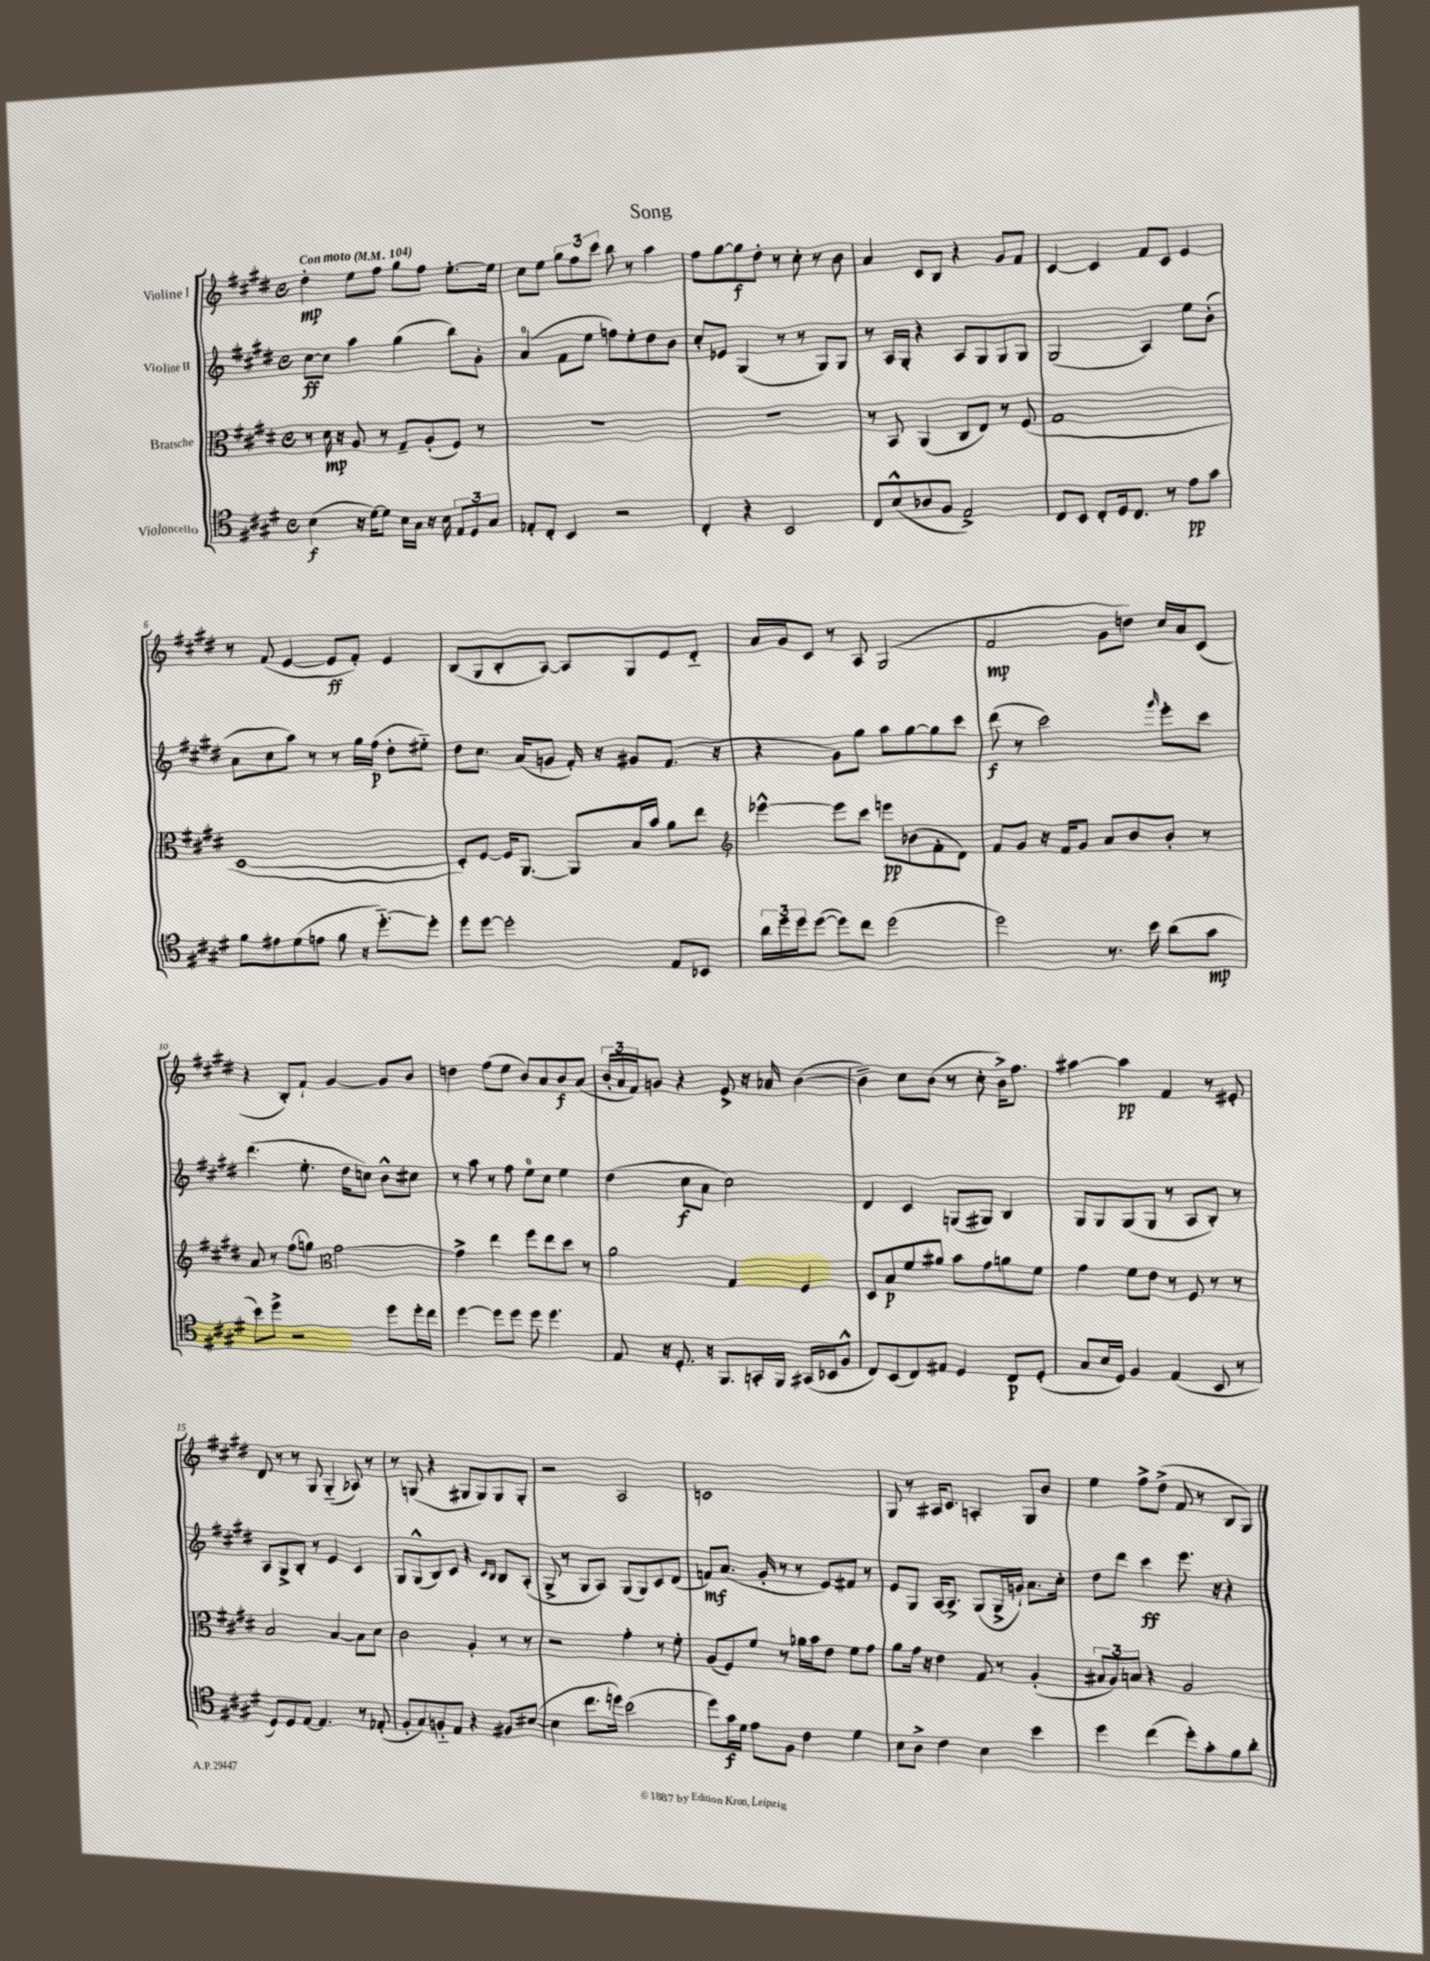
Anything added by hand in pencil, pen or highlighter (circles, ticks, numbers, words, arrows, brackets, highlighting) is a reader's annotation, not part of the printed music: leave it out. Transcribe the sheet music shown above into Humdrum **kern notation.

**kern	**kern	**kern	**kern
*staff4	*staff3	*staff2	*staff1
*clefC4	*clefC3	*clefG2	*clefG2
*k[f#c#g#d#]	*k[f#c#g#d#]	*k[f#c#g#d#]	*k[f#c#g#d#]
*M4/4	*M4/4	*M4/4	*M4/4
*met(c)	*met(c)	*met(c)	*met(c)
*MM104	*MM104	*MM104	*MM104
(4B\	8r	[8cc#\L	4dd#'\
.	16d#\	8cc#\]J	.
.	16r	.	.
16r	8A/	4aa\	8ee\L
[16d#\LK)	.	.	.
8d#\]J	8r	.	8ff#\J
16B\LL	8G#~/L	(4gg#\	8gg#\L
16G#\JJ	.	.	.
16r	(8A'/	.	8ff#\J
16B\	.	.	.
12E/L	8F#/J)	8bb\L)	[8.ee'\L
12D#/	.	.	.
.	8r	8g#'\J	.
12G#/J	.	.	.
.	.	.	16ee\]Jk
=	=	=	=
8E-'/L	1r	(4a/	8cc#\L
8C#'/J	.	.	8ee\J
4BB/	.	8f#\L	12gg#\L
.	.	.	12ff#\
.	.	8ee\J	.
.	.	.	12ccc#\J
2r	.	8ff\L)	8bb\
.	.	8ee'\	8r
.	.	8dd#\	4aa\
.	.	8b\J	.
=	=	=	=
4C#'/	1r	8cc#'/L	8ff#\L
.	.	8e-/J	[8gg#\
4r	.	(4G#/	8gg#\]
.	.	.	8dd#'\J
2BB/	.	8r	8r
.	.	8r	8cc#'\
.	.	8G#/L)	8r
.	.	8G#/J	8b\
=	=	=	=
8C#/L	8r	8r	4a/
(8B^^/	8BB/	16A/LL	.
.	.	16G#'/JJ	.
8A-/	(4AA/	4r	8c#/L
8F#/J	.	.	8B/J
2E^/)	8C#/L	8A/L	4r
.	8E/J)	8G#/	.
.	8r	8G#/	8g#/L
.	(8F#/	8G#/J	8f#/J
=	=	=	=
8C#/L	1G#	(2G#/	[4c#/
8BB/J	.	.	.
8C#'/L	.	.	4c#/]
16D#/k	.	.	.
8.C#/J	.	.	.
.	.	4A/)	8f#/L
8r	.	.	8c#/J
8e\L	.	8ee\L	4e/
8g#\J	.	(8b'\J	.
=	=	=	=
8f#\L	[1D#	8a\L	8r
8e#\	.	8cc#\	(8f#/
(8d#\	.	8aa\J)	[4e/
8e\J	.	8r	.
8f#\	.	8r	8e/]L
16r	.	16gg#\LL	8f#'/J)
[8.dd#'~\L)	.	(16ff#\JJ	.
.	.	8dd#'\L	4e/
8dd#'\]J	.	8ee#'~\J)	.
=	=	=	=
8dd#\L	8D#'/]L)	8dd#\L	(8B/L
[8dd#\J	[8F#/J	8.cc#\J	8G#/
2dd#'\]	16F#/]LK	.	8B'/
.	[8.AA/J	(16a/LK	.
.	.	8g/J	[8A/J)
.	8AA/]L	16f#'/)	8A/]L
.	.	16r	.
.	16B/L	8g#/L	8G#/
.	16b/JJ	.	.
8E/L	8a\L	(8.f#/J	8e/
8BB-/J	8ee\J	.	8d#'~/J
.	.	16r	.
=	=	=	=
*	*clefG2	*	*
24a\LL	[4eee-^^\	4r	16a/LL
24dd#\	.	.	.
.	.	.	16g#/J
24dd#\J	.	.	.
([8dd#\J	.	.	8c#/J
8dd#\]L)	8eee-\]L	8g#\L)	8r
8cc#\J	8ccc#\J	8gg#\J	8A/
(2dd#\	8eee\L	8aa\L	(2G#/
.	(8b-\	[8gg#\	.
.	8f#'\	8gg#\]	.
.	8d#\J)	8ccc#\J	.
=	=	=	=
2dd#\)	8f#/L	(8ddd#\	2f#/
.	8g#/J	8r	.
.	16r	2ccc#\)	.
.	16f#/LK	.	.
.	8g#/J	.	.
8.r	8a/L	.	8g#\L
.	8b/	.	8dd\J)
16b\	.	.	.
.	.	16qqggg#/	.
(8a\L	8b'/J	8eee'\L	16cc#/LL
.	.	.	16a/J
8g#\J	8r	8ccc#\J	(8c#/J
=	=	=	=
8b\L)	8a/	(4.ddd#\	4r
8dd#^\J	8r	.	.
2r	(8ff#\L	.	8B'/L)
.	8gg\J)	8.ee'\	8f#`/J
*	*clefC3	*	*
.	[2g#\	.	[4g#/
.	.	16dd#\LK	.
.	.	8cc\J)	.
8dd#\L	.	8b^^\L	8g#/]L
16dd#'\L	.	8cc#\J	8b/J
16cc#\JJ	.	.	.
=	=	=	=
[4dd#\	4g#^\]	8r	4dd\
.	.	8aa\	.
8dd#\]L	4ee\	8r	(8ff#\L
8dd#\J	.	8ff#\	8ee\J
8dd#\	8ff#\L	8ee\L	8b/L)
4.dd#\	8ee\	8cc#\J	8a/
.	8dd#\J	4ee\	8b/
.	8r	.	(8a/J
=	=	=	=
8E/	2a\	(4dd#\	24b'/LL
.	.	.	24a/
.	.	.	24f#/J)
16r	.	.	8g/J
8.D#'/	.	.	.
.	.	8cc#\L	4r
16r	.	8a\J	.
8.FF#/L	.	.	.
.	4G#/	2cc#\)	8e^/
16GG'/L	.	.	16r
16FF#/JJ	.	.	16a-/
(16GG#/LL	4F#/	.	([4b\
16BB-/J	.	.	.
8F#^^/J	.	.	.
=	=	=	=
8C#/L)	8D#/L	4d#/	4b~\])
(8BB/	8B/	.	.
8C#/)	8f#/	4c#/	8cc#\L
8E#/J	8a#/J	.	(8b\J
4D#/	8b\L	(8G/L	8r
.	8g#\	8G#/J)	8cc#'\
8C#/L	8a\	4B/	16b^\LK)
.	.	.	8.ff#\J
(8D#'/J	8f#\J	.	.
=	=	=	=
8G#/L	4g#\	8G#/L	[4aa#\
16B/L	.	8G#/	.
16D#/JJ)	.	.	.
4F#/	8f#\L	(8G#/	4aa#\]
.	8e\J	8G#/J	.
(4E/	8r	8r	4f#/
.	8F#/	8A/L	.
8BB/	8r	8B'/J)	8r
8r	8r	8r	8e#'/
=	=	=	=
8D#/L)	2B/	8A/L	8d#/
8D#/	.	8G#^/	8r
[8E/J	.	8B'/J	8r
4.E/]	.	8r	8G#/
.	[4B/	4e/	(4G#'~/
8r	8B\]L	4c#/	8A-/)
(8E-'/	8d#\J	.	8r
=	=	=	=
8F#'/L	2c#\	8G#/L	8r
8G#/)	.	(8G#^^/	(8G/
8F'~/	.	8B/)	4r
8E/J	.	8c#/J	.
4r	4A'/	4r	8G#/L
.	.	.	8G#/)
.	.	16qqc#/LL	.
.	.	16qqB/JJ	.
8F#/L	8r	8B/L	8G#/
([8B#/J	8r	(8A'/J	8G#'/J
=	=	=	=
4B#\]	2r	8G#^/	2r
.	.	8r	.
8.cc#\L	.	8G#/L	.
.	.	8A/J)	.
16dd\Jk)	.	.	.
(2b\	4g#'\	(8G#/L	2A/
.	.	8G#/)	.
.	8r	8c#/	.
.	8f#'\	(8d#/J	.
=	=	=	=
8dd#\L)	(8A/L	8f/L)	1c
16g#\L	8F#/)	(8.a/J	.
16d#\JJ	.	.	.
8e\L	8f#/J	.	.
.	.	16g#'/	.
8F#\J	8r	8r	.
4c#\	16a-\LL	8r	.
.	16b\J	.	.
.	8e\J	8e/L)	.
4d#\	8f#\L	8f#/J	.
.	8g#\J	8r	.
=	=	=	=
8B\L	8a\L	8e/L	8G#/
8A^\J	16g#\Jk	8G#/J	8r
.	16r	.	.
4c#\	4e\	[16A/LK	16A#/LK
.	.	8.A^/]J	8.c#/J
4B\	8G#/	(8G#/L	4A'/
.	8r	16G#^/L	.
.	.	16g`/JJ)	.
4b\	(4A'/	8.a\L	8G#/L
.	.	.	8b/J
.	.	16cc#'\Jk	.
=	=	=	=
4dd#\	12B#/L	8dd#\L	4ee\
.	12A/)	.	.
.	.	8ddd#\J	.
.	12B/J	.	.
(4cc#\	4r	4ccc#\	8ff#^\L
.	.	.	(8dd#^\J
8dd#'\L)	2A/	8.eee\	8f#/
8g#'\	.	.	8r
.	.	16r	.
8f#\	.	4r	8B/L
8a'\J	.	.	8G#/J)
==	==	==	==
*-	*-	*-	*-
